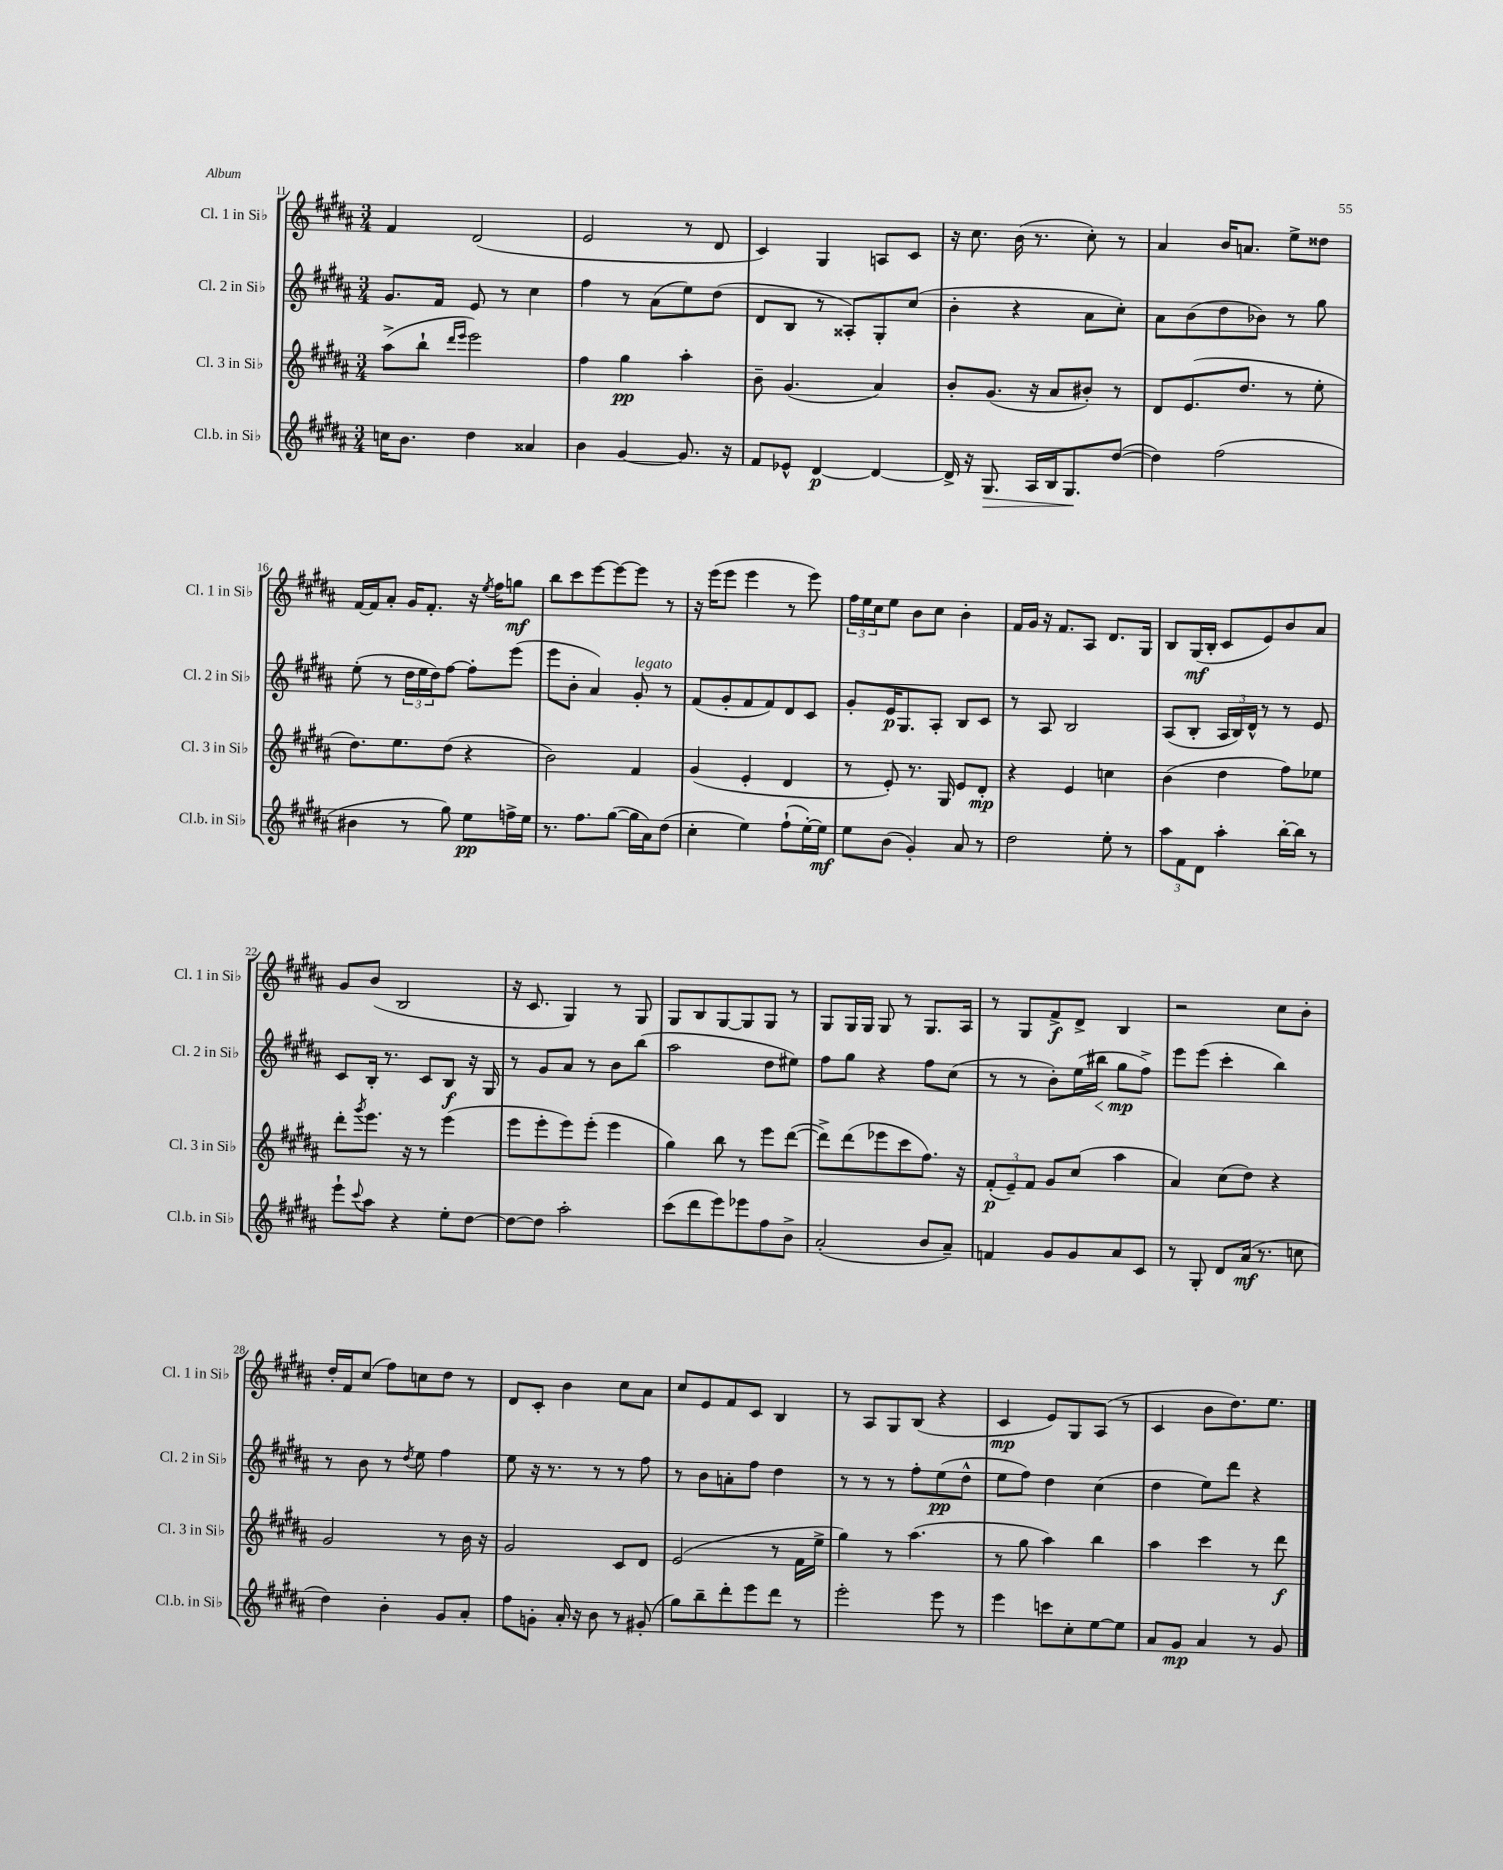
<<
\new StaffGroup <<
\new Staff = "s0" \with { instrumentName = "Cl. 1 in Sib" shortInstrumentName = "Cl. 1 in Sib" } {
    \clef treble \key b \major \numericTimeSignature \time 3/4
    fis'4 dis'2( |
    e'2 r8 dis'8 |
    cis'4) gis4 a8 cis'8 |
    r16 cis''8. b'16( r8. cis''8-.) r8 |
    ais'4 b'16 a'8. e''8-> disis''8 |
    fis'16~ fis'16 ais'8-. gis'16 fis'8.-. r16 \acciaccatura { e''8 } fis''16 g''8\mf |
    b''8 cis'''8 e'''8~ e'''8~ e'''8 r8 |
    r16 e'''16( e'''8 e'''4 r8 e'''8) |
    \tuplet 3/2 { fis''16 e''16 cis''16 } e''8 b'8 cis''8 b'4-. |
    fis'16 gis'16 r16 fis'8. ais8 dis'8. gis16 |
    b8 gis16\mf( b16-. cis'8 e'8) b'8 ais'8 |
    gis'8 b'8( b2 |
    r16 cis'8. gis4) r8 gis8 |
    gis8 b8 gis8~ gis8 gis8 r8 |
    gis8 gis16 gis16 gis8 r8 gis8. ais16 |
    r8 gis8 fis'8->\f dis'8-> b4 |
    r2 cis''8 b'8-. |
    dis''16-. fis'16 cis''8( fis''8) c''8 dis''8 r8 |
    dis'8 cis'8-. b'4 cis''8 ais'8 |
    cis''8 e'8 fis'8 cis'8 b4 |
    r8 ais8 gis8 b8( r4 |
    cis'4\mp e'8) gis8 ais8( r8 |
    cis'4 b'8 dis''8.) e''8. \bar "|." |
}
\new Staff = "s1" \with { instrumentName = "Cl. 2 in Sib" shortInstrumentName = "Cl. 2 in Sib" } {
    \clef treble \key b \major \numericTimeSignature \time 3/4
    gis'8. fis'16 e'8 r8 cis''4 |
    fis''4 r8 ais'8( e''8) dis''8( |
    dis'8 b8 r8 aisis8-.) gis8-. cis''8( |
    b'4-. r4 ais'8 cis''8-.) |
    ais'8 b'8( dis''8 bes'8) r8 gis''8 |
    e''8-.( r8 \tuplet 3/2 { dis''16 e''16 dis''16) } fis''8~ fis''8-. e'''8( |
    e'''8 b'8-. ais'4) gis'8-.^\markup { \italic "legato" } r8 |
    fis'8( gis'8-. fis'8 fis'8) dis'8 cis'8 |
    gis'8-. e'16\p gis8. ais8-. b8 cis'8 |
    r8 ais8 b2 |
    ais8( b8-. \tuplet 3/2 { ais16 b16) dis'16-^ } r8 r8 e'8 |
    cis'8 b16-. r8. cis'8 b8\f r16 gis16 |
    r8 gis'8 ais'8 r8 b'8 b''8( |
    ais''2 dis''8 eis''8) |
    fis''8 gis''8 r4 fis''8 cis''8( |
    r8 r8 b'8-.) e''16( bis''16\< gis''8\mp\! fis''8->) |
    e'''8 e'''8( cis'''4-. b''4) |
    r8 b'8 r8 \acciaccatura { dis''8 } e''8 fis''4 |
    e''8 r16 r8. r8 r8 fis''8 |
    r8 b'8 a'8-. fis''8 dis''4 |
    r8 r8 r8 fis''8-. e''8\pp( dis''8-^ |
    e''8 fis''8) dis''4 cis''4( |
    dis''4 e''8) dis'''8 r4 \bar "|." |
}
\new Staff = "s2" \with { instrumentName = "Cl. 3 in Sib" shortInstrumentName = "Cl. 3 in Sib" } {
    \clef treble \key b \major \numericTimeSignature \time 3/4
    ais''8->( b''8-! \grace { dis'''16 e'''16 } e'''2) |
    fis''4 gis''4\pp ais''4-. |
    b'8-- gis'4.( ais'4) |
    b'8-. gis'8.( r16 ais'8 bis'8-.) r8 |
    dis'8 e'8.( dis''8. r8 e''8-. |
    dis''8.) e''8. dis''8( r4 |
    b'2) fis'4 |
    gis'4( e'4-. dis'4 |
    r8 e'8-.) r8. gis16 e'8 dis'8-.\mp |
    r4 e'4 c''4 |
    b'4( dis''4 fis''8) ees''8 |
    dis'''8-. \acciaccatura { gis'''8 } e'''8. r16 r8 e'''4( |
    e'''8 e'''8-. e'''8) e'''8-.( e'''4 |
    gis''4) b''8 r8 e'''8 dis'''8~( |
    dis'''8->) dis'''8( ees'''8 cis'''8 fis''8.) r16 |
    \tuplet 3/2 { fis'8-.\p( e'8--) fis'8 } gis'8 cis''8( ais''4 |
    ais'4) cis''8( dis''8) r4 |
    gis'2 r8 b'16 r16 |
    gis'2 cis'8 dis'8 |
    e'2( r8 fis'16 e''16-> |
    gis''4) r8 ais''4.( |
    r8 gis''8 ais''4) b''4 |
    ais''4 cis'''4 r8 dis'''8\f \bar "|." |
}
\new Staff = "s3" \with { instrumentName = "Cl.b. in Sib" shortInstrumentName = "Cl.b. in Sib" } {
    \clef treble \key b \major \numericTimeSignature \time 3/4
    c''16 b'8. dis''4 aisis'4 |
    b'4 gis'4~ gis'8. r16 |
    fis'8 ees'8-^ dis'4~\p dis'4~ |
    dis'16-> r16 gis8.\> ais16 b16 gis8.\! dis''8~( |
    dis''4) fis''2( |
    bis'4 r8 gis''8) e''8\pp f''16-> e''16 |
    r8. fis''8. gis''8~( gis''16 ais'16) dis''8( |
    cis''4-. e''4) fis''8-!( e''16~-.) e''16\mf |
    e''8 b'8( gis'4-.) ais'8 r8 |
    dis''2 e''8-. r8 |
    \tuplet 3/2 { ais''8 fis'8 dis'8 } ais''4-. b''16~-. b''16 r8 |
    e'''8-! \appoggiatura { cis'''8 } ais''8 r4 e''8-. dis''8~ |
    dis''8~ dis''8 ais''2-. |
    cis'''8( dis'''8 e'''8) ees'''8 fis''8 b'8-> |
    ais'2-.( b'8 ais'8--) |
    f'4 gis'8 gis'8 ais'8 cis'8 |
    r8 gis8-. dis'8 ais'16\mf( r8. c''8 |
    dis''4) b'4-. gis'8 ais'8-. |
    fis''8 g'8-. ais'16-. r16 b'8 r8 gis'8-.( |
    gis''8) b''8-- dis'''8-. e'''8 dis'''8 r8 |
    e'''2-. e'''8 r8 |
    e'''4 c'''8 cis''8-. e''8~ e''8 |
    ais'8 gis'8\mp ais'4 r8 gis'8 \bar "|." |
}
>>
>>
\layout { \context { \Score currentBarNumber = #11 } }
